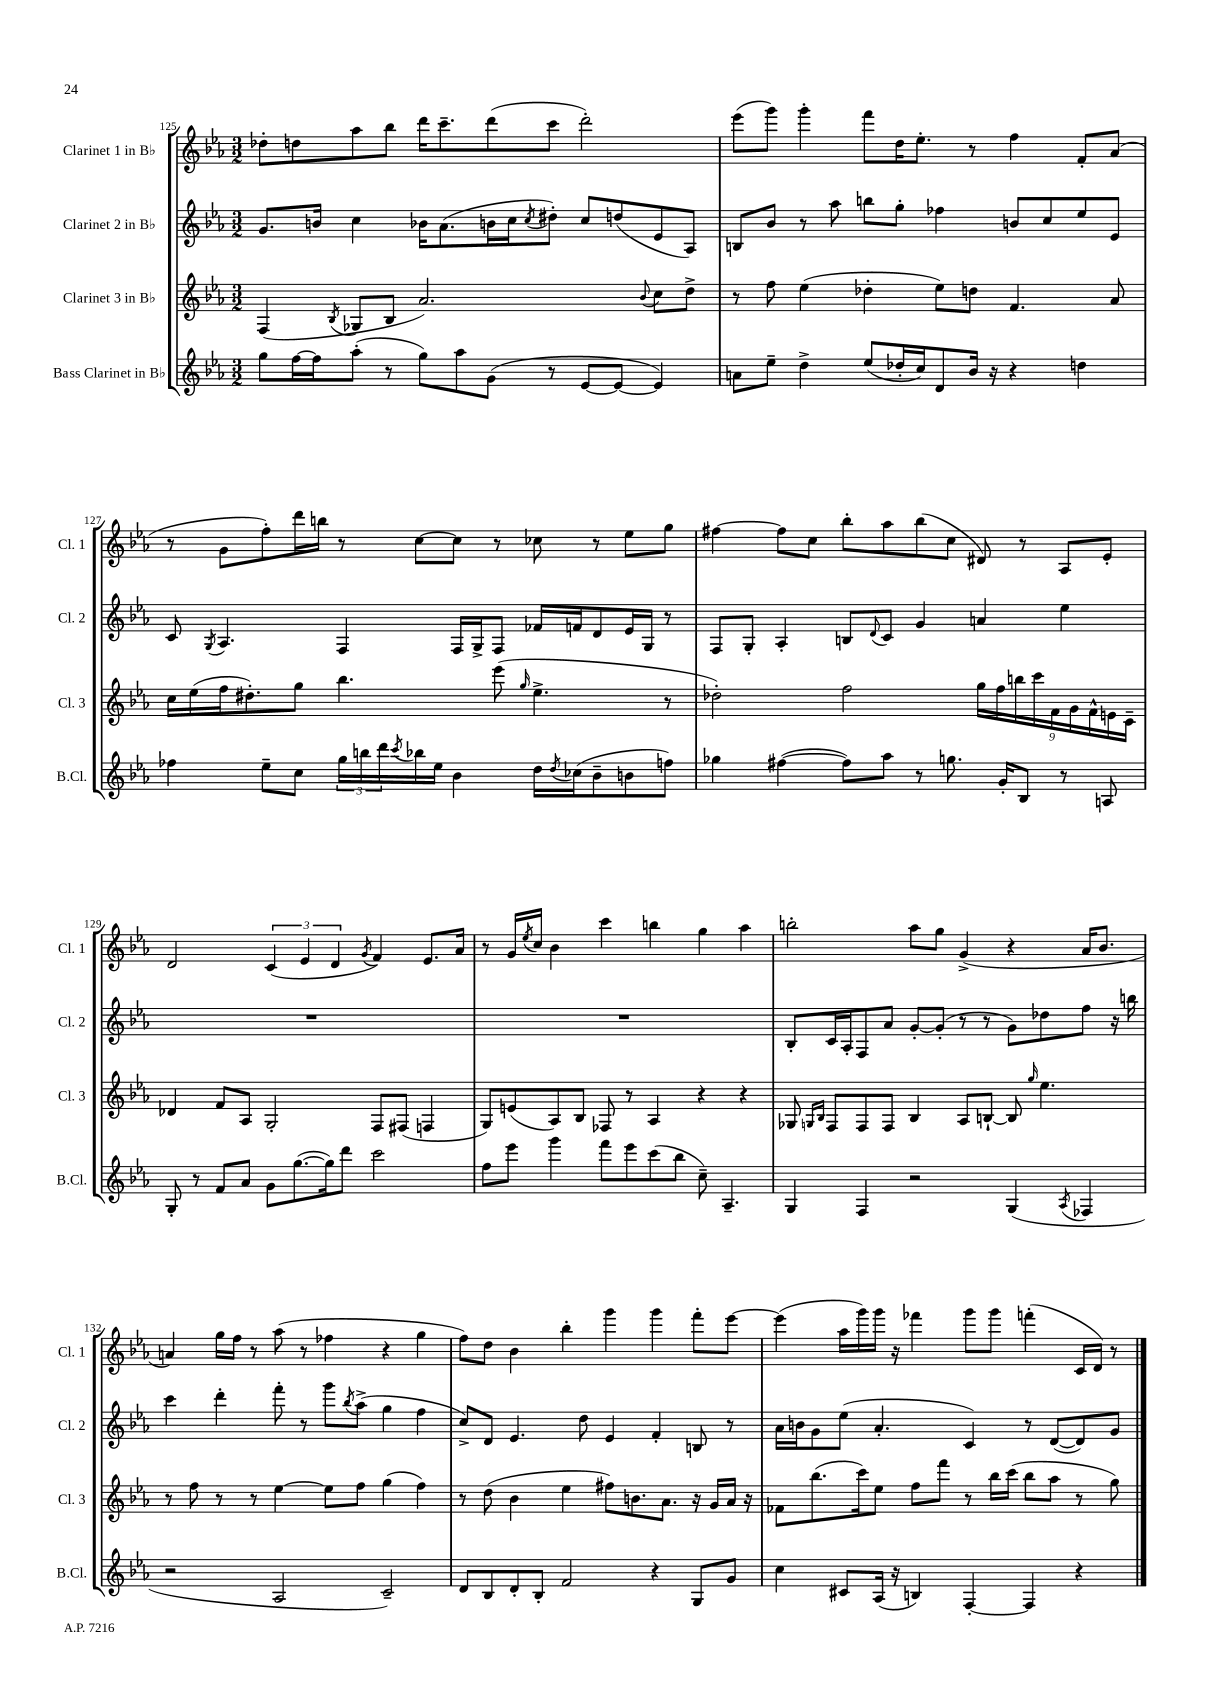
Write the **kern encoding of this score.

**kern	**kern	**kern	**kern
*staff4	*staff3	*staff2	*staff1
*clefG2	*clefG2	*clefG2	*clefG2
*k[b-e-a-]	*k[b-e-a-]	*k[b-e-a-]	*k[b-e-a-]
*M3/2	*M3/2	*M3/2	*M3/2
8gg	(4F	8.g	8dd-'
[16ff	.	.	8dd
16ff]	.	16b	.
.	8qB-	.	.
(8aa-'	8G-	4cc	8aa-
8r	8B-	.	8bb-
8gg)	2.a-)	16b-	16ddd
.	.	(8.a-	8.ccc~
8aa-	.	.	.
(8g	.	16b	(8ddd
.	.	16cc	.
.	.	8qcc	.
8r	.	8dd#')	8ccc
[8e-	.	8cc	2ddd')
8e-_	.	(8dd	.
.	8qqb-	.	.
4e-])	8cc	8e-	.
.	8dd^	8A-)	.
=	=	=	=
8a	8r	8B	(8eee-
8ee-~	8ff	8b-	8ggg)
4dd^	(4ee-	8r	4ggg'
.	.	8aa-	.
(8ee-	4dd-'	8bb	8fff
16dd-'	.	8gg'	16dd
16cc)	.	.	8.ee-'
8d	8ee-)	4ff-	.
16b-	8dd	.	8r
16r	.	.	.
4r	4.f	8b	4ff
.	.	8cc	.
4dd	.	8ee-	8f'
.	8a-	8e-	(8a-
=	=	=	=
4ff-	16cc	8c	8r
.	(16ee-	.	.
.	.	8qG	.
.	16ff	4.A-	8g
.	8.dd#')	.	.
8ee-~	.	.	8ff')
8cc	8gg	.	16ddd
.	.	.	16bb
24gg	4.bb-	4F	8r
24bb	.	.	.
24ddd	.	.	.
8qccc	.	.	.
16bb-	.	.	[8cc
16ee-	.	.	.
4b-	.	16F	8cc]
.	.	16G^	.
.	(8eee-	8F	8r
.	16qqgg	.	.
16dd	4.ee-^	16f-	8cc-
8qdd	.	.	.
(16cc-	.	16f	.
8b-~	.	8d	8r
8b	.	16e-	8ee-
.	.	16G	.
8ff)	8r	8r	8gg
=	=	=	=
4gg-	2dd-')	8F	[4ff#
.	.	8G'	.
([4ff#	.	4A-'	8ff#]
.	.	.	8cc
8ff#])	2ff	8B	8bb-'
.	.	8qqd	.
8aa-	.	8c	8aa-
8r	.	4g	(8bb-
8.gg	.	.	8cc
.	18gg	4a	8d#)
.	18ff	.	.
16g'	.	.	.
.	18bb	.	.
8B-	.	.	8r
.	18ccc	.	.
.	18f	.	.
8r	.	4ee-	8A-
.	18g	.	.
.	18f^^	.	.
8A	.	.	8e-'
.	18e	.	.
.	18c~	.	.
=	=	=	=
8G'	4d-	1.r	2d
8r	.	.	.
8f	8f	.	.
8a-	8A-	.	.
8g	2G'	.	(6c
([8.gg	.	.	.
.	.	.	6e-
16gg])	.	.	.
.	.	.	6d
8ddd	.	.	.
.	.	.	8qg
2ccc	8F	.	4f)
.	(8F#	.	.
.	4F	.	8.e-
.	.	.	16a-
=	=	=	=
8ff	8G)	1.r	8r
8eee-	(8e	.	16g
.	.	.	8qee-
.	.	.	16cc
4ggg	8A-)	.	4b-
.	8B-	.	.
8fff	8F-	.	4ccc
8eee-	8r	.	.
(8ccc	4A-	.	4bb
8bb-	.	.	.
8cc~)	4r	.	4gg
4.A-~	.	.	.
.	4r	.	4aa-
=	=	=	=
4G	8G-	8B-'	2bb'
.	16qqG	.	.
.	16qqB-	.	.
.	8F	16c	.
.	.	16A-'	.
4F	8F	8F	.
.	8F	8a-	.
2r	4B-	[8g'	8aa-
.	.	(8g']	8gg
.	8A-	8r	(4g^
.	[8B`	8r	.
(4G	8B]	8g)	4r
.	16qqgg	.	.
.	4.ee-	8dd-	.
8qA-	.	.	.
4F-	.	8ff	16a-
.	.	.	8.b-
.	.	16r	.
.	.	16bb	.
=	=	=	=
2r	8r	4ccc	4a)
.	8ff	.	.
.	8r	4ddd'	16gg
.	.	.	16ff
.	8r	.	8r
2A-	[4ee-	8fff'	(8aa-
.	.	8r	8r
.	8ee-]	8ggg	4ff-
.	.	8qbb-	.
.	8ff	(8aa-^	.
2c~)	(4gg	4gg	4r
.	4ff)	4ff	4gg
=	=	=	=
8d	8r	8cc^)	8ff)
8B-	(8dd	8d	8dd
8d'	4b-	4.e-	4b-
8B-'	.	.	.
2f	4ee-	.	4bb-'
.	.	8dd	.
.	8ff#)	4e-	4ggg
.	8.b	.	.
4r	.	4f'	4ggg
.	8.a-	.	.
8G	16r	8B	8fff'
.	16g	.	.
8g	16a-	8r	[8eee-
.	16r	.	.
=	=	=	=
4cc	8f-	16a-	(4eee-]
.	.	16b	.
.	(8.bb-	8g	.
8c#	.	(8ee-	16aa-
.	16ccc)	.	16ggg)
(16A-	8ee-	4.a-'	16ggg
16r	.	.	16r
4B)	8ff	.	4fff-
.	8fff	.	.
[4F'	8r	4c)	8ggg
.	16bb-	.	8ggg
.	(16ccc	.	.
4F]	8bb-	8r	(4fff'
.	8aa-	([8d	.
4r	8r	8d])	16c
.	.	.	16d)
.	8gg)	8g	8r
==	==	==	==
*-	*-	*-	*-
